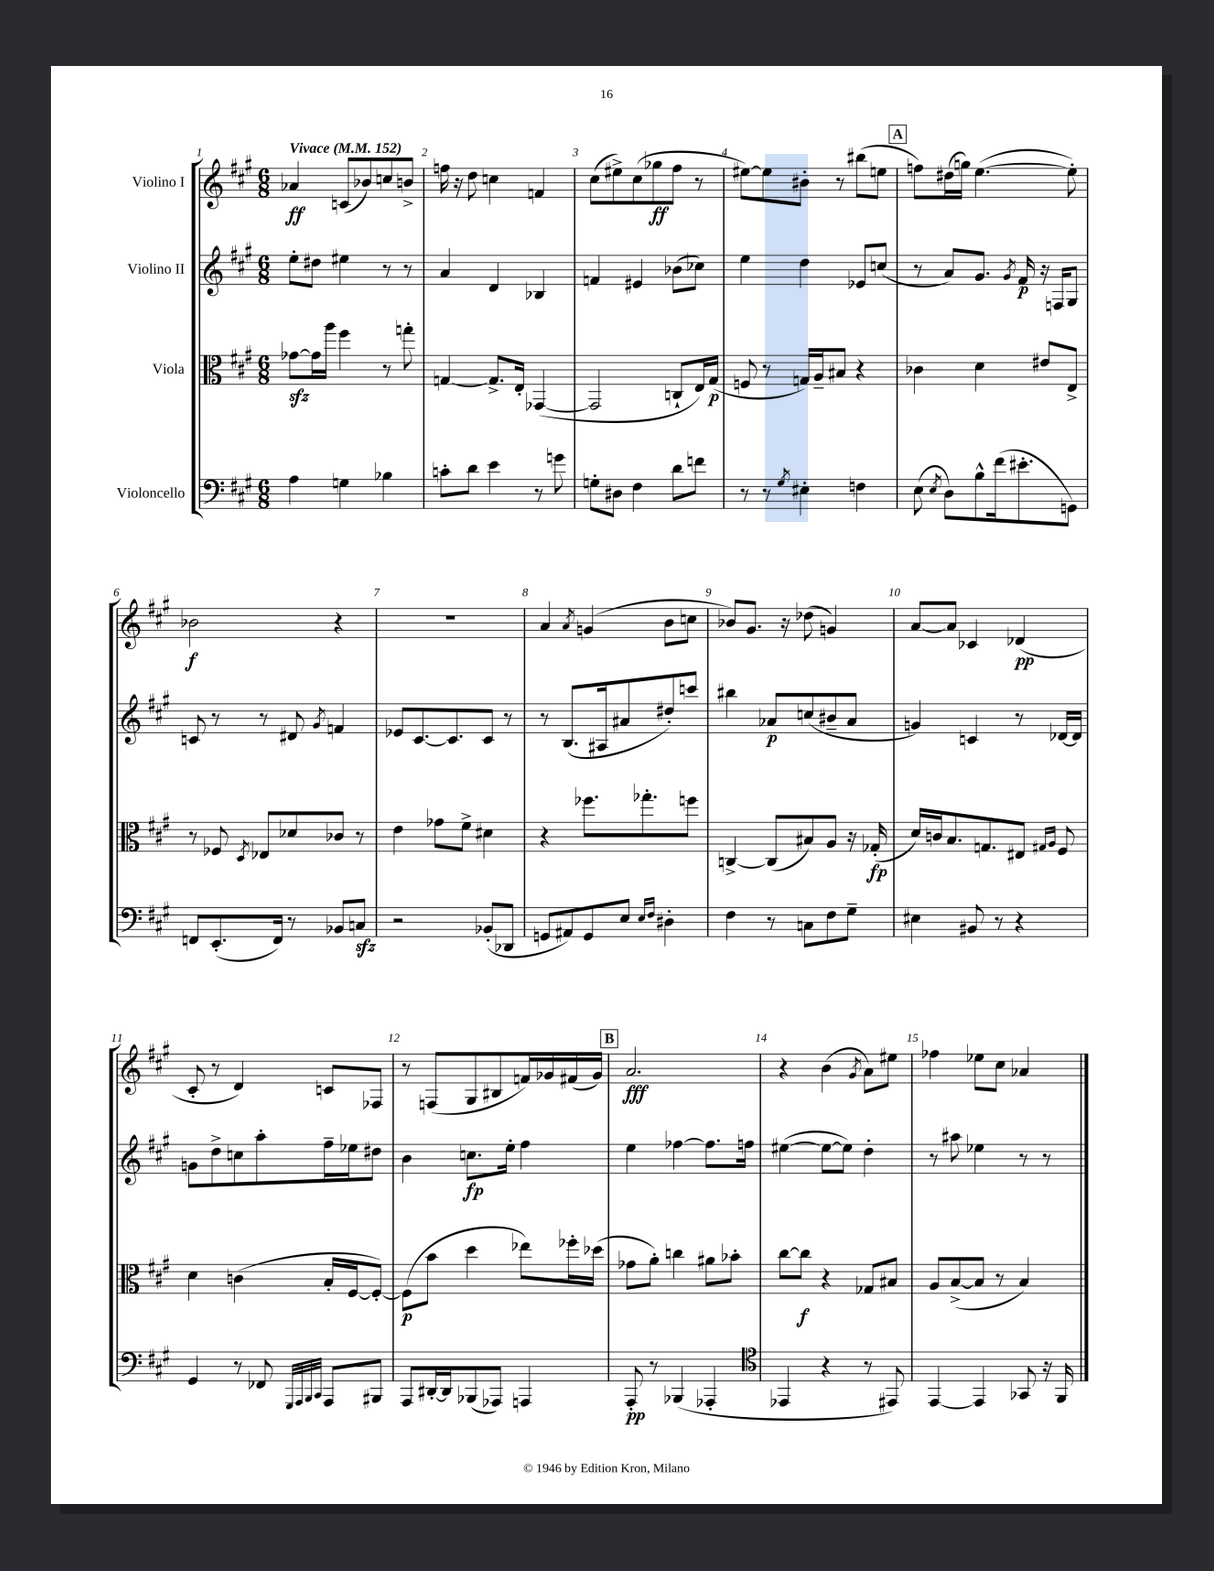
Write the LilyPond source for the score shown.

<<
\new StaffGroup <<
\new Staff = "s0" \with { instrumentName = "Violino I" } {
    \clef treble \key a \major \numericTimeSignature \time 6/8 \tempo "Vivace" 4 = 152
    \autoBeamOff aes'4\ff c'8[( bes'8) c''8 b'8]-> |
    f''16 r16 d''8 c''4 f'4 |
    cis''8[( eis''8->) cis''8( ges''8\ff fis''8] r8 |
    eis''8[~) eis''8 bis'8]-. r8 bis''8[( e''8] |
    \mark \markup { \box "A" } f''8[) dis''16( g''16]) e''4.~( e''8-.) |
    bes'2\f r4 |
    R2. |
    a'4 \acciaccatura { a'8 } g'4( b'8[ c''8] |
    bes'8[) gis'8.] r16 des''8( g'4) |
    a'8[~ a'8] ces'4 des'4\pp( |
    cis'8-. r8 d'4) c'8[ fes8] |
    r8 f8[( gis8 bis8 f'16) ges'16 fis'16( ges'16]) |
    \mark \markup { \box "B" } a'2.\fff |
    r4 b'4( \acciaccatura { gis'8 } a'8[) eis''8] |
    fes''4 ees''8[ cis''8] aes'4 \bar "|." |
}
\new Staff = "s1" \with { instrumentName = "Violino II" } {
    \clef treble \key a \major \numericTimeSignature \time 6/8
    \autoBeamOff e''8[-. dis''8] eis''4 r8 r8 |
    a'4 d'4 bes4 |
    f'4 eis'4 bes'8[( ces''8]) |
    e''4 d''4 ees'8[ c''8]( |
    \mark \markup { \box "A" } r8 a'8[) gis'8.] \acciaccatura { gis'8 } fis'16\p r16 f16[ gis8] |
    c'8 r8 r8 dis'8 \acciaccatura { gis'8 } f'4 |
    ees'8[ cis'8.~ cis'8. cis'8] r8 |
    r8 b8.[( ais16 ais'8 dis''8-.) c'''8] |
    bis''4 aes'8[\p c''8( bis'8-- aes'8] |
    g'4) c'4 r8 des'16[~ des'16] |
    g'8[ d''8-> c''8 a''8-. fis''16-- ees''16 dis''8] |
    b'4 c''8.[\fp e''16]-. fis''4 |
    \mark \markup { \box "B" } e''4 fes''4~ fes''8.[ f''16] |
    eis''4~( eis''8[~ eis''8]) d''4-. |
    r8 ais''8 ees''4 r8 r8 \bar "|." |
}
\new Staff = "s2" \with { instrumentName = "Viola" } {
    \clef alto \key a \major \numericTimeSignature \time 6/8
    \autoBeamOff ges'8[~\sfz ges'16 a''16] fis''4 r8 g''8-. |
    g4~ g8.[-> e16]-. ges,4~( |
    ges,2 c8[-! e16) gis16]\p( |
    f8 r8 g16[) a16-- bis8] r4 |
    \mark \markup { \box "A" } ces'4 d'4 eis'8[ e8]-> |
    r8 fes8 \acciaccatura { d8 } ees8[ des'8 ces'8] r8 |
    e'4 ges'8[ fis'8]-> dis'4 |
    r4 fes''8.[ ges''8.-. f''8] |
    c4~-> c8[( bis8) a8] r16 ges16-.\fp( |
    d'16[) c'16 b8. g8. eis8] \grace { gis16[ a16] } fis8 |
    d'4 c'4( b16[-. fis16~ fis8]~-.) |
    fis8[\p( b'8] d''4 ees''8[) fes''16-. des''16]( |
    \mark \markup { \box "B" } ges'8[ a'8]-.) c''4 ais'8[ bes'8]-. |
    cis''8[~ cis''8]\f r4 ges8[ bis8] |
    a8[ b8~->( b8] r8 b4) \bar "|." |
}
\new Staff = "s3" \with { instrumentName = "Violoncello" } {
    \clef bass \key a \major \numericTimeSignature \time 6/8
    \autoBeamOff a4 g4 bes4 |
    c'8[-. d'8] e'4 r8 g'8 |
    g8[-. dis8] fis4 d'8[ f'8] |
    r8 r8 \acciaccatura { gis8 } eis4-. f4 |
    \mark \markup { \box "A" } e8( \acciaccatura { e8 } d8[) b8-^ fis'16( eis'8.-. g,8]) |
    f,8[ e,8.-.( f,16]) r8 bes,8[ c8]\sfz |
    r2 bes,8[-.( des,8] |
    g,8[ ais,8) g,8 e8] \grace { e16[ fis16] } dis4-. |
    fis4 r8 c8[ fis8 gis8]-- |
    eis4 bis,8 r8 r4 |
    gis,4 r8 fes,8 \grace { gis,,32[ a,,32 b,,32 cis,32] } a,,8[ bis,,8] |
    a,,8[ dis,16~-. dis,16 bes,,8( aes,,8]) a,,4 |
    \mark \markup { \box "B" } a,,8-.\pp r8 bes,,4( aes,,4-. |
    \clef tenor ees,4 r4 r8 eis,8) |
    e,4~ e,4 ges,8 r16 fis,16 \bar "|." |
}
>>
>>
\layout { \context { \Score \override BarNumber.break-visibility = ##(#f #t #t) barNumberVisibility = #all-bar-numbers-visible } }
